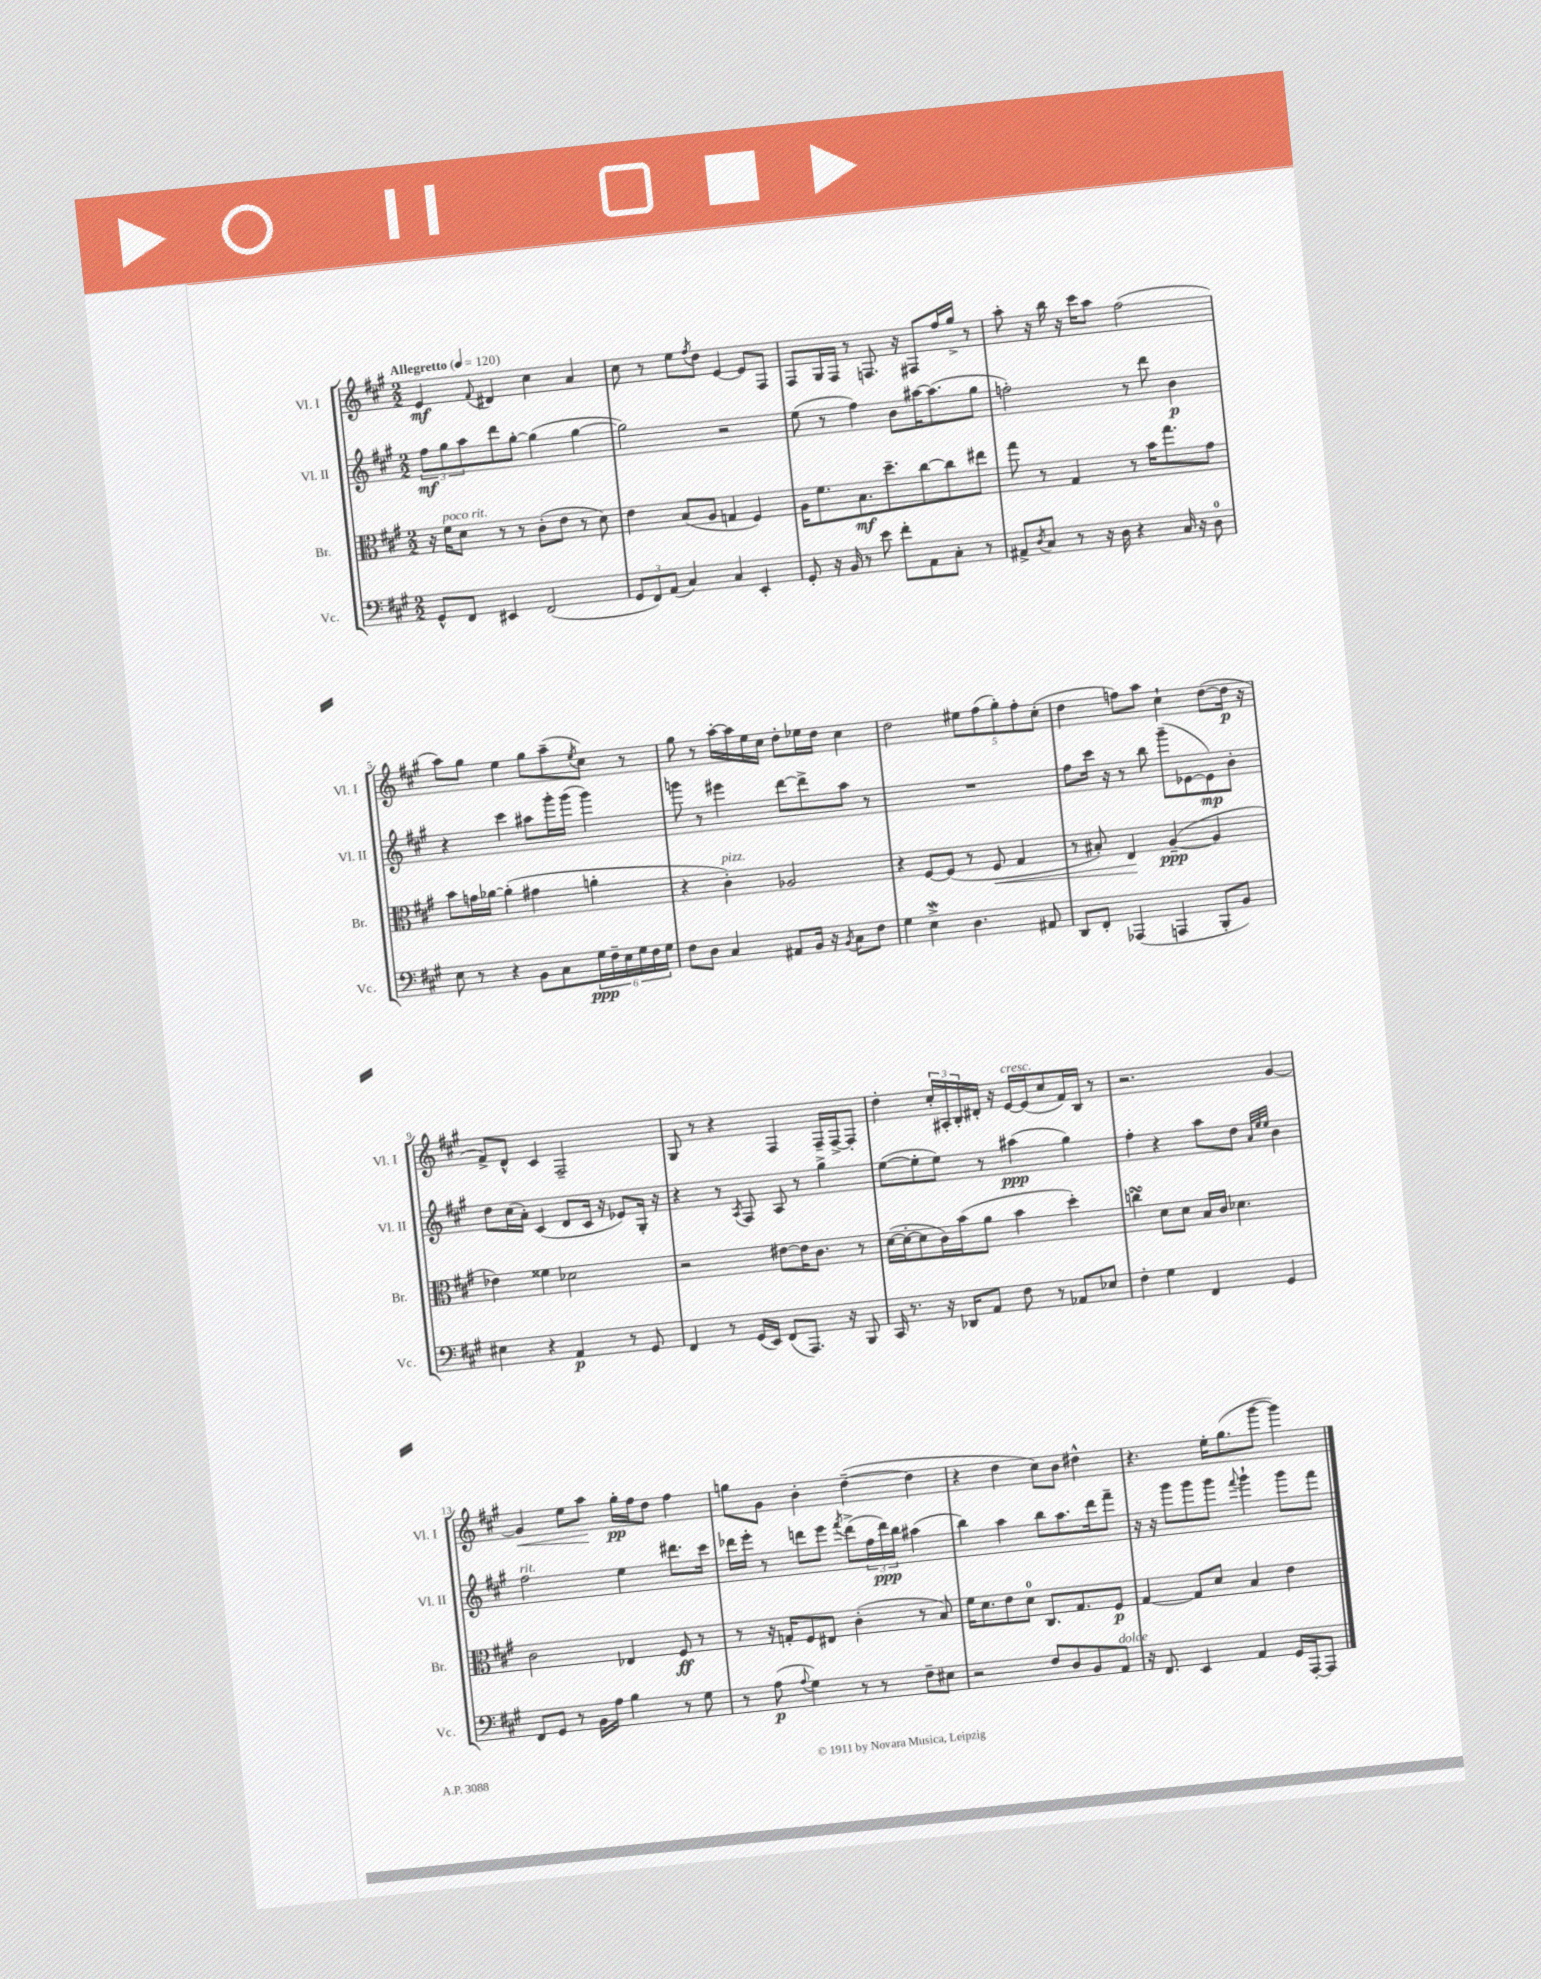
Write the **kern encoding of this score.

**kern	**dynam	**kern	**dynam	**kern	**dynam	**kern	**dynam
*part4	*part4	*part3	*part3	*part2	*part2	*part1	*part1
*staff4	*staff4	*staff3	*staff3	*staff2	*staff2	*staff1	*staff1
*I"Vc.	*	*I"Br.	*	*I"Vl. II	*	*I"Vl. I	*
*I'Vc.	*	*I'Br.	*	*I'Vl. II	*	*I'Vl. I	*
*clefF4	*	*clefC3	*	*clefG2	*	*clefG2	*
*k[f#c#g#]	*	*k[f#c#g#]	*	*k[f#c#g#]	*	*k[f#c#g#]	*
*M2/2	*	*M2/2	*	*M2/2	*	*M2/2	*
*MM120	*	*MM120	*	*MM120	*	*MM120	*
=1	=1	=1	=1	=1	=1	=1	=1
!	!	!	!	!	!	!LO:TX:a:B:t=Allegretto	!
8GG#^^/L	.	16r	.	12ff#\L	mf	4e/	mf
!	!	!LO:TX:a:i:t=poco rit.	!	!	!	!	!
.	.	16f#\KL	.	.	.	.	.
.	.	.	.	12gg#\	.	.	.
8FF#/J	.	8d\J	.	.	.	.	.
.	.	.	.	12aa\	.	.	.
.	.	.	.	.	.	8qqf#/	.
4EE#X/	.	8r	.	8ddd\	.	4d#X/	.
.	.	8r	.	[8gg#'\J	.	.	.
(2FF#/	.	(8c#'\L	.	(4gg#\]	.	4cc#\	.
.	.	8e\J	.	.	.	.	.
.	.	8r	.	[4gg#\	.	4a/	.
.	.	8d\)	.	.	.	.	.
=2	=2	=2	=2	=2	=2	=2	=2
12GG#/L	.	4e\	.	2gg#\])	.	8cc#\	.
12FF#/)	.	.	.	.	.	.	.
.	.	.	.	.	.	8r	.
(12AA/J	.	.	.	.	.	.	.
4C#/)	.	(8B/L	.	.	.	8ee\L	.
.	.	.	.	.	.	8qff#/	.
.	.	8A/J	.	.	.	8dd\J	.
4C#/	.	4Gn/	.	2r	.	[4e/	.
4EE'/	.	4F#/)	.	.	.	8e/L]	.
.	.	.	.	.	.	8F#/J	.
=3	=3	=3	=3	=3	=3	=3	=3
8GG#'/	.	16A\KL	.	(8ee\	.	8F#/L	.
.	.	8.f#\	.	.	.	.	.
16r	.	.	.	8r	.	16G#/L	.
16BB/	.	.	.	.	.	16F#/JJ	.
8r	.	8.B\	mf	4ff#\)	.	8r	.
8e\	.	.	.	.	.	8.Fn/	.
.	.	8.dd~\	.	.	.	.	.
8f#'\L	.	.	.	8b\L	.	.	.
.	.	.	.	.	.	16r	.
8AA\	.	[8cc#\	.	[16aa#X\K	.	8F#X/L	.
.	.	.	.	(8.aa#\]	.	.	.
8C#'\J	.	8cc#\]	.	.	.	16ff#/L	.
.	.	.	.	.	.	16gg#^/JJ	.
8r	.	8ee#X\J	.	8gg#\J	.	8r	.
=4	=4	=4	=4	=4	=4	=4	=4
8AA#X^/L	.	8gg#\	.	2ffn'\)	.	8aa'\	.
8qD/	.	.	.	.	.	.	.
8C#/J	.	8r	.	.	.	16r	.
.	.	.	.	.	.	16bb\	.
8r	.	4G#/	.	.	.	16r	.
.	.	.	.	.	.	16ccc#\KL	.
16r	.	.	.	.	.	8aa\J	.
16D\	.	.	.	.	.	.	.
4r	.	8r	.	8r	.	(2ff#\	.
.	.	16b\KL	.	8ddd\	.	.	.
.	.	8.gg#\	.	.	.	.	.
16C#/	.	.	.	4b\	p	.	.
16r	.	.	.	.	.	.	.
8D\	.	8g#\J	.	.	.	.	.
!!LO:LB:g=z
=5	=5	=5	=5	=5	=5	=5	=5
8E\	.	8b\L	.	4r	.	8aa\L)	.
8r	.	16gn\L	.	.	.	8gg#\J	.
.	.	[16a-X\JJ	.	.	.	.	.
4r	.	(4a-'\]	.	4ccc#\	.	4ee\	.
8BB\L	.	4g#X\	.	8aa#X\L	.	8gg#\L	.
8C#\	.	.	.	16ggg#'\L	.	(8aa~\	.
.	.	.	.	(16ggg#\JJ	.	.	.
.	.	.	.	.	.	8qee/	.
24G#\L	ppp	4an'\	.	4ggg#\)	.	8cc#\J)	.
24F#~\	.	.	.	.	.	.	.
24E\	.	.	.	.	.	.	.
24G#\	.	.	.	.	.	8r	.
24F#\	.	.	.	.	.	.	.
24G#\JJ	.	.	.	.	.	.	.
=6	=6	=6	=6	=6	=6	=6	=6
8F#\L	.	4r	.	8gggn\	.	8gg#\	.
8D\J	.	.	.	8r	.	8r	.
!	!	!LO:TX:a:i:t=pizz.	!	!	!	!	!
4C#/	.	4c#'\)	.	4eee#X\	.	[16aa'\LL	.
.	.	.	.	.	.	16aa\]	.
.	.	.	.	.	.	16ee\	.
.	.	.	.	.	.	16cc#\JJ	.
8AA#X/L	.	2A-X/	.	[8ddd\L	.	8dd'\L	.
16BB/Jk	.	.	.	8ddd^\]	.	16ee-X\L	.
16r	.	.	.	.	.	16dd\JJ	.
8qBB/	.	.	.	.	.	.	.
8C#\L	.	.	.	8aa\J	.	4cc#\	.
8F#\J	.	.	.	8r	.	.	.
=7	=7	=7	=7	=7	=7	=7	=7
4G#\	.	4r	.	1r	.	2dd\	.
4EW^\	.	[8F#/L	.	.	.	.	.
.	.	(8F#/J]	.	.	.	.	.
4.D\	.	8r	.	.	.	10ee#X\L	.
.	.	.	.	.	.	(10ff#\	.
!	!	!	!LO:HP:b	!	!	!	!
.	.	8F#/	<	.	.	.	.
.	.	.	.	.	.	10gg#'\)	.
.	.	4G#/	.	.	.	.	.
.	.	.	.	.	.	10ff#'\	.
8AA#X/	.	.	.	.	.	.	.
.	.	.	.	.	.	(10cc#'\J	.
=8	=8	=8	=8	=8	=8	=8	=8
8DD/L	.	8r	.	8ff#\L	.	4dd\	.
8FF#'/J	.	8B#X'/)	.	16ccc#\Jk	.	.	.
.	.	.	.	16r	.	.	.
(4AAA-X/	.	4E/	.	8r	.	8ffn\L)	.
.	.	.	.	8bb\	.	8aa\J	.
4AAAn/	.	([4A~/	[ ppp	(8ggg#~\L	.	4cc#`\	.
.	.	.	.	[8e-X\	.	.	.
8BBB'/L	.	4A/]	.	8e-\])	mp	([8dd\L	.
8BB/J)	.	.	.	8b'\J	.	16dd\Jk]	p
.	.	.	.	.	.	16r	.
!!LO:LB:g=z
=9	=9	=9	=9	=9	=9	=9	=9
4E#X\	.	4e-X\)	.	8dd\L	.	8f#^/L)	.
.	.	.	.	(16cc#\L	.	8d^^/J	.
.	.	.	.	16a'\JJ)	.	.	.
4r	.	4f##X\	.	(4c#/	.	4c#/	.
4AA/	p	2d-X\	.	8d/L	.	2F#~/	.
.	.	.	.	16c#/Jk	.	.	.
.	.	.	.	16r	.	.	.
8r	.	.	.	8e-X/L)	.	.	.
8GG#/	.	.	.	16G#'/Jk	.	.	.
.	.	.	.	16r	.	.	.
=10	=10	=10	=10	=10	=10	=10	=10
4FF#/	.	2r	.	4r	.	8G#/	.
.	.	.	.	.	.	8r	.
8r	.	.	.	8r	.	4r	.
.	.	.	.	8qA/	.	.	.
(16GG#/LL	.	.	.	8F#/	.	.	.
16EE/JJ)	.	.	.	.	.	.	.
(8FF#/L	.	[8e#X\L	.	8A/	.	4F#/	.
8.AAA/J)	.	16e#\K]	.	8r	.	.	.
.	.	8.c#\J	.	.	.	.	.
.	.	.	.	4gg#^\	.	16F#~/LL	.
16r	.	.	.	.	.	[16F#^/J	.
8BBB/	.	8r	.	.	.	8F#'/J]	.
=11	=11	=11	=11	=11	=11	=11	=11
16CC#/	.	([16d\LL	.	([8ee\L	.	4dd'\	.
8.r	.	16d'\J_	.	.	.	.	.
.	.	8d\]	.	8ee'\]	.	.	.
16r	.	16c#\L)	.	8ee\J)	.	24cc#'/LL	.
.	.	.	.	.	.	24A#X'/	.
16DD-X/KL	.	(16b\J	.	.	.	.	.
.	.	.	.	.	.	24B'/	.
8AA/J	.	8a\J	.	8r	.	16d#X'/JJ	.
.	.	.	.	.	.	16r	.
!	!	!	!	!	!	!LO:TX:a:i:t=cresc.	!
8F#\	.	4b\	.	(4aa#X\	ppp	[16e/LL	.
.	.	.	.	.	.	(16e/J]	.
8r	.	.	.	.	.	8cc#/	.
8AA-X/L	.	4dd'\)	.	4gg#\)	.	16f#/L)	.
.	.	.	.	.	.	16B/JJ	.
8E-X/J	.	.	.	.	.	8r	.
=12	=12	=12	=12	=12	=12	=12	=12
4F#'\	.	4ccnsSSs\	.	4ff#'\	.	2.r	.
4G#\	.	8d\L	.	4r	.	.	.
.	.	8d\J	.	.	.	.	.
4FF#/	.	16B/LL	.	8aa\L	.	.	.
.	.	16c#/JJ	.	.	.	.	.
.	.	4.d-X\	.	8dd\J	.	.	.
.	.	.	.	32qqa/LLL	.	.	.
.	.	.	.	32qqee/	.	.	.
.	.	.	.	32qqee/JJJ	.	.	.
4GG#/	.	.	.	4b\	.	[4g#/	.
!!LO:LB:g=z
=13	=13	=13	=13	=13	=13	=13	=13
!	!	!	!	!LO:TX:a:i:t=rit.	!	!	!
!	!	!	!	!	!	!	!LO:HP:b
8FF#/L	.	2c#\	.	2ff#\	.	4g#/]	<
8GG#/J	.	.	.	.	.	.	.
8r	.	.	.	.	.	8ee\L	.
16BB\LL	.	.	.	.	.	8aa\J	.
16A\JJ	.	.	.	.	.	.	.
4B\	.	4E-X/	.	4ee\	.	16gg#'\LL	[ pp
.	.	.	.	.	.	16ff#\J	.
.	.	.	.	.	.	8dd\J	.
8r	.	8F#/	ff	8.ddd#X\L	.	4ff#\	.
8G#\	.	8r	.	.	.	.	.
.	.	.	.	16ccc#\Jk	.	.	.
=14	=14	=14	=14	=14	=14	=14	=14
8r	.	8r	.	16ddd-X\LL	.	8ggn\L	.
.	.	.	.	16eee'\JJ	.	.	.
(8A\	p	16r	.	8r	.	8g#\J	.
.	.	16Gn'/KL	.	.	.	.	.
8qqA/	.	.	.	.	.	.	.
4G#\)	.	8F#/	.	8dddn\L	.	4b'\	.
.	.	8E#X/J	.	8eee\J	.	.	.
.	.	.	.	8qfff#/	.	.	.
8r	.	(4c#'\	.	(8ddd^\L	.	([4dd~\	.
8r	.	.	.	24ff#\L	.	.	.
.	.	.	.	24ddd\)	ppp	.	.
.	.	.	.	24bb\JJ	.	.	.
8F#~\L	.	8r	.	(4aa#X\	.	4dd\]	.
8E#X\J	.	8B/)	.	.	.	.	.
=15	=15	=15	=15	=15	=15	=15	=15
2r	.	16f#\KL	.	4bb\)	.	4r	.
.	.	8.d\	.	.	.	.	.
.	.	8e\	.	4aa\	.	4dd\	.
.	.	8d\J	.	.	.	.	.
8F#/L	.	8.C#/L	.	8bb\L	.	8cc#\L)	.
8D/	.	.	.	8.aa\	.	8b\J	.
.	.	8.G#/	.	.	.	.	.
8BB/	.	.	.	.	.	4dd#X^^\	.
.	.	.	.	16ddd\k	.	.	.
!LO:TX:a:i:t=dolce	!	!	!	!	!	!	!
8AA/J	.	8F#/J	p	8fff#~\J	.	.	.
=16	=16	=16	=16	=16	=16	=16	=16
16r	.	[4G#/	.	16r	.	4.r	.
8.FF#/	.	.	.	16r	.	.	.
.	.	.	.	8ggg#\L	.	.	.
4EE/	.	8G#/L]	.	8ggg#\	.	.	.
.	.	8d/J	.	8ggg#\J	.	16ee'\KL	.
.	.	.	.	.	.	(8.gg#\	.
.	.	.	.	8qqfff#/	.	.	.
4AA/	.	4B/	.	4ggg#`\	.	.	.
.	.	.	.	.	.	[8ggg#\J	.
16GG#/LL	.	4e\	.	8ggg#\L	.	4ggg#\])	.
[16AAA'/J	.	.	.	.	.	.	.
8AAA/J]	.	.	.	8fff#\J	.	.	.
==	==	==	==	==	==	==	==
*-	*-	*-	*-	*-	*-	*-	*-
